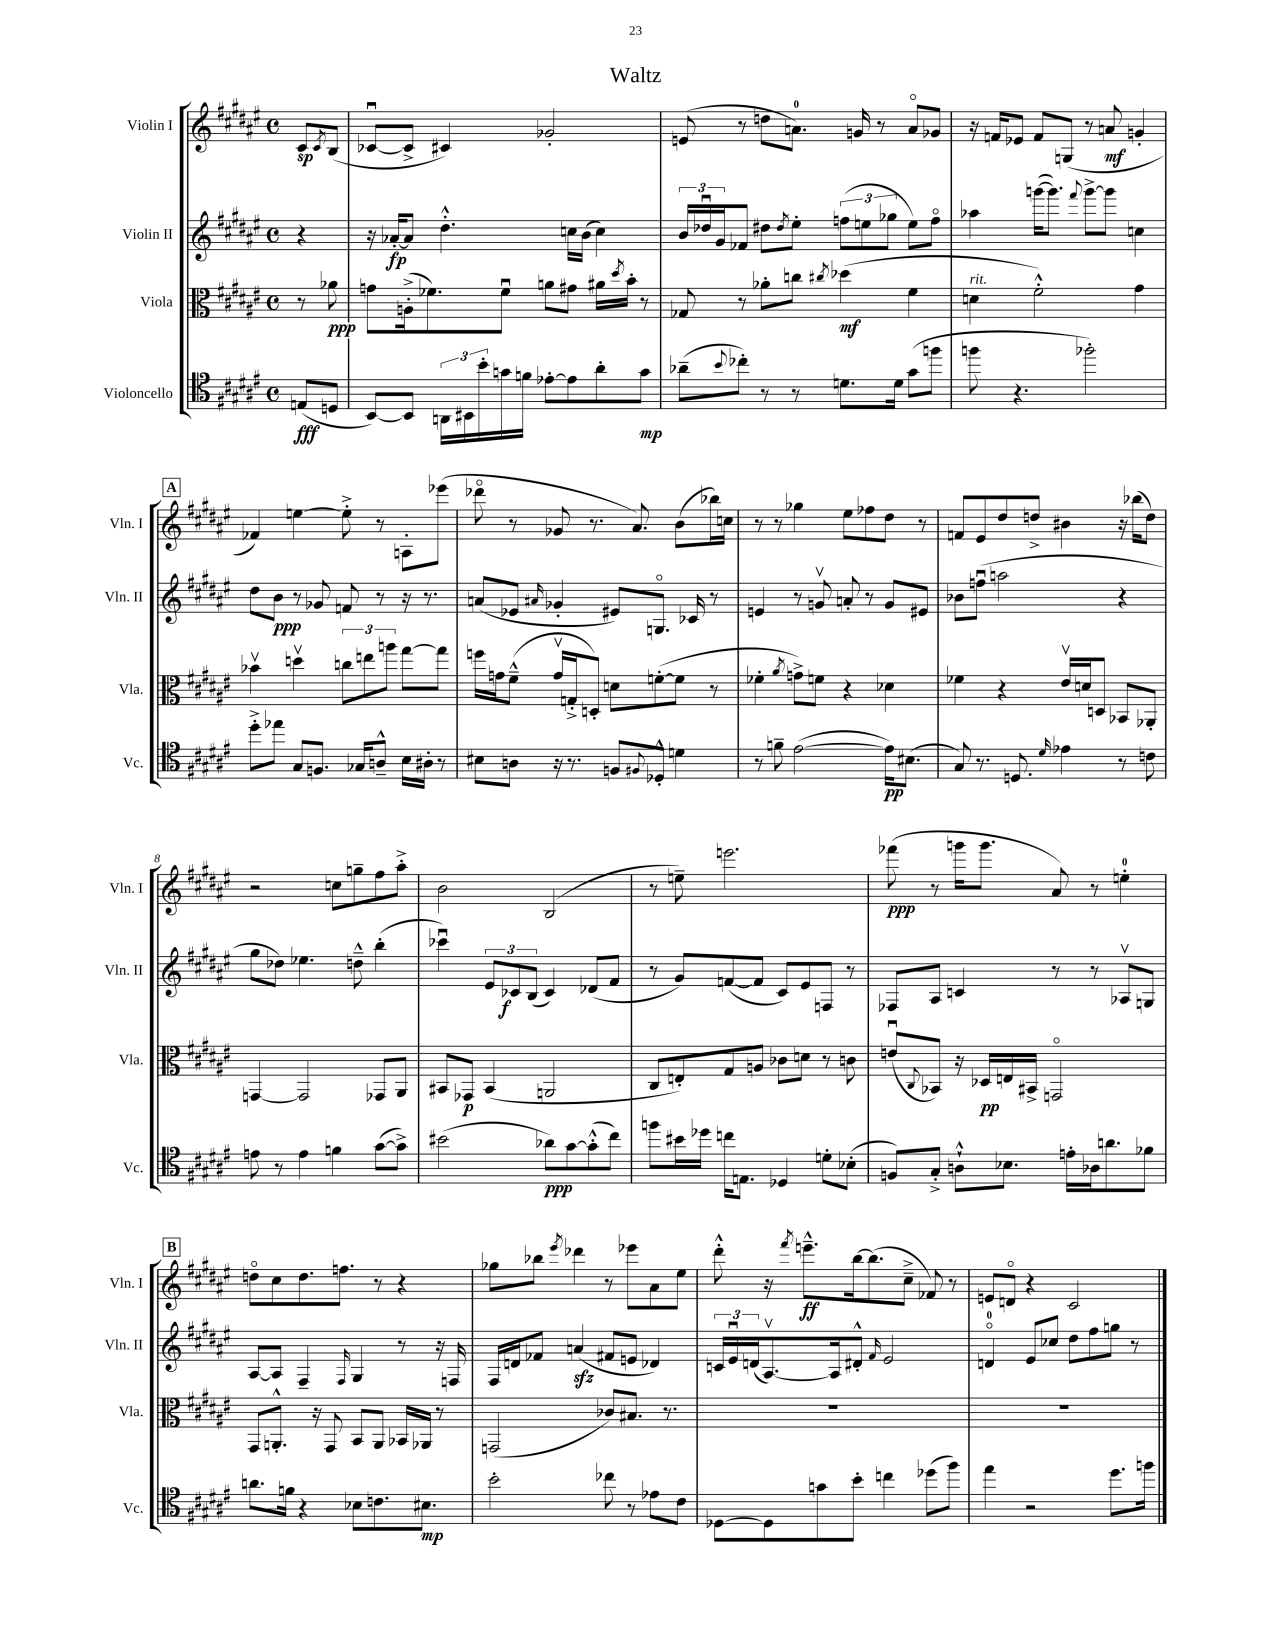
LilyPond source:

\header { title = "Waltz" }
<<
\new StaffGroup <<
\new Staff = "s0" \with { instrumentName = "Violin I" shortInstrumentName = "Vln. I" } {
    \clef treble \key fis \major \defaultTimeSignature \time 4/4 \partial 4
    cis'8\sp \acciaccatura { cis'8 } b8( |
    ces'8~\downbow ces'8-> cis'4) ges'2-. |
    e'8( r8 d''8 a'8.-0) g'16 r8 a'8\flageolet ges'8 |
    r16 f'16 ees'8 f'8 g8( r8 a'8\mf g'4-. |
    \mark \markup { \box "A" } fes'4) e''4~ e''8-.-> r8 a8-. ees'''8( |
    des'''8\flageolet r8 ges'8 r8. ais'8.) b'8( bes''16) c''16 |
    r8 r8 ges''4 eis''8 fes''8 dis''8 r8 |
    f'8 eis'8 dis''8 d''8-> bis'4 r16 bes''16( d''8) |
    r2 c''8 g''8-- fis''8 ais''8-.-> |
    b'2 b2( |
    r8 e''8--) e'''2. |
    fes'''8\ppp( r8 g'''16 g'''8. ais'8) r8 e''4-0-. |
    \mark \markup { \box "B" } d''8\flageolet cis''8 d''8. f''8. r8 r4 |
    ges''8 bes''8 \acciaccatura { eis'''8 } des'''4 r8 ees'''8 ais'8 eis''8 |
    dis'''8-.-^ r16 \acciaccatura { fis'''8 } e'''8.---^\ff b''16~ b''8.( cis''8---> fes'8) r8 |
    e'8 d'8\flageolet r4 cis'2 \bar "|." |
}
\new Staff = "s1" \with { instrumentName = "Violin II" shortInstrumentName = "Vln. II" } {
    \clef treble \key fis \major \defaultTimeSignature \time 4/4 \partial 4
    r4 |
    r16 aes'16~-.\fp aes'8 dis''4.-.-^ c''16 b'16( c''4) |
    \tuplet 3/2 { b'16 des''16\downbow gis'16 } fes'8 dis''8 \acciaccatura { dis''8 } eis''8-. \tuplet 3/2 { f''8( e''8 ges''8 } e''8) f''8\flageolet |
    aes''4 g'''16~( g'''8.) \appoggiatura { fis'''8 } g'''8~-> g'''8 c''4 |
    \mark \markup { \box "A" } dis''8 b'8\ppp r8 ges'8 f'8 r8 r16 r8. |
    a'8( ees'8 \grace { ais'16 } ges'4-. eis'8) g8.\flageolet ces'16 r8 |
    e'4 r8 g'8\upbow a'8-. r8 g'8 eis'8 |
    bes'8 f''8\downbow( a''2 r4 |
    gis''8 des''8) ees''4. d''8---^ b''4-.( |
    ces'''4\downbow) \tuplet 3/2 { eis'8 ces'8\f b8( } ces'4) des'8( fis'8 |
    r8 gis'8) f'8~( f'8 cis'8) eis'8 f8 r8 |
    fes8 ais8 c'4 r8 r8 aes8\upbow g8 |
    \mark \markup { \box "B" } ais8~ ais8 fis4-- \grace { fis16 } gis4 r8 r16 f16 |
    fis16 d'16 fes'8 a'4\sfz( fis'8 e'8 des'4) |
    \tuplet 3/2 { c'16 eis'16\downbow d'16( } ais8.~\upbow) ais16 dis'8-.-^ \grace { fis'16 } eis'2 |
    d'4-0\flageolet eis'8 ces''8 dis''8 fis''8 g''8 r8 \bar "|." |
}
\new Staff = "s2" \with { instrumentName = "Viola" shortInstrumentName = "Vla." } {
    \clef alto \key fis \major \defaultTimeSignature \time 4/4 \partial 4
    r8 aes'8\ppp |
    g'8 a16-.->( fes'8.) fes'8\downbow a'8 gis'8 ais'16 \acciaccatura { dis''8 } b'16-. r8 |
    ges8 r8 aes'8-. c''8 \acciaccatura { cis''8 } des''4\mf( fis'4 |
    d'4^\markup { \italic "rit." } fis'2-.-^) gis'4 |
    \mark \markup { \box "A" } bes'4\upbow d''4\upbow \tuplet 3/2 { c''8 e''8 a''8 } gis''8~ gis''8 |
    f''16 g'16 fis'8---^( g'16\upbow g16-.-> d8-.) d'8 f'8~-.( f'8 r8 |
    fes'4-. \acciaccatura { ais'8 } g'8->) f'8 r4 des'4 |
    fes'4 r4 eis'16\upbow d'16 d8 bes,8 aes,8-. |
    g,4~ g,2 ges,8 ais,8 |
    bis,8 ges,8\p bis,4( a,2 |
    cis8 e8-.) gis8 a8 ces'8 d'8 r8 c'8 |
    e'8\downbow( \appoggiatura { cis8 } bes,8) r16 des16\pp e16 bis,16-> g,2\flageolet |
    \mark \markup { \box "B" } gis,8 a,8.-.-^ r16 gis,8 b,8 a,8 bes,16 aes,16 r8 |
    g,2( ces'8) bis8. r8. |
    R1 |
    R1 \bar "|." |
}
\new Staff = "s3" \with { instrumentName = "Violoncello" shortInstrumentName = "Vc." } {
    \clef tenor \key fis \major \defaultTimeSignature \time 4/4 \partial 4
    e8\fff( d8 |
    b,8~) b,8 \tuplet 3/2 { a,16 bis,16 b'16-. } g'16 f'16 ees'8~-. ees'8 ais'8-. g'8\mp |
    aes'8--( \appoggiatura { b'8 } ces''8-.) r8 r8 d'8. d'16 gis'8( f''8 |
    f''8 r4. fes''2-.) |
    \mark \markup { \box "A" } dis''8-.-> ees''8 gis8 f8. ges16 a8---^ b16 ais16-. r8 |
    bis8 a8 r16 r8. f8 \appoggiatura { fis8 } des8-.-^ d'4 |
    r8 f'8-- eis'2~( eis'16\pp) bis8.( |
    gis8) r8. d8. \grace { dis'16 } ees'4 r8 c'8 |
    e'8 r8 e'4 f'4 gis'8~( gis'8->) |
    bis'2( aes'8\ppp) gis'8~ gis'8-.-^( cis''8) |
    f''8 bis'16 des''16 c''16 e8. des4 d'8-. bes8-.( |
    f8) gis8-.-> a8-!-^ bes8. e'16-. aes16 a'8. fes'8 |
    \mark \markup { \box "B" } a'8. f'16 r4 bes8 c'8. bis8.\mp |
    b'2-. ces''8 r8 ees'8 cis'8 |
    des8~ des8 g'8 b'8-. c''4 des''8( fis''8) |
    eis''4 r2 dis''8. f''16 \bar "|." |
}
>>
>>
